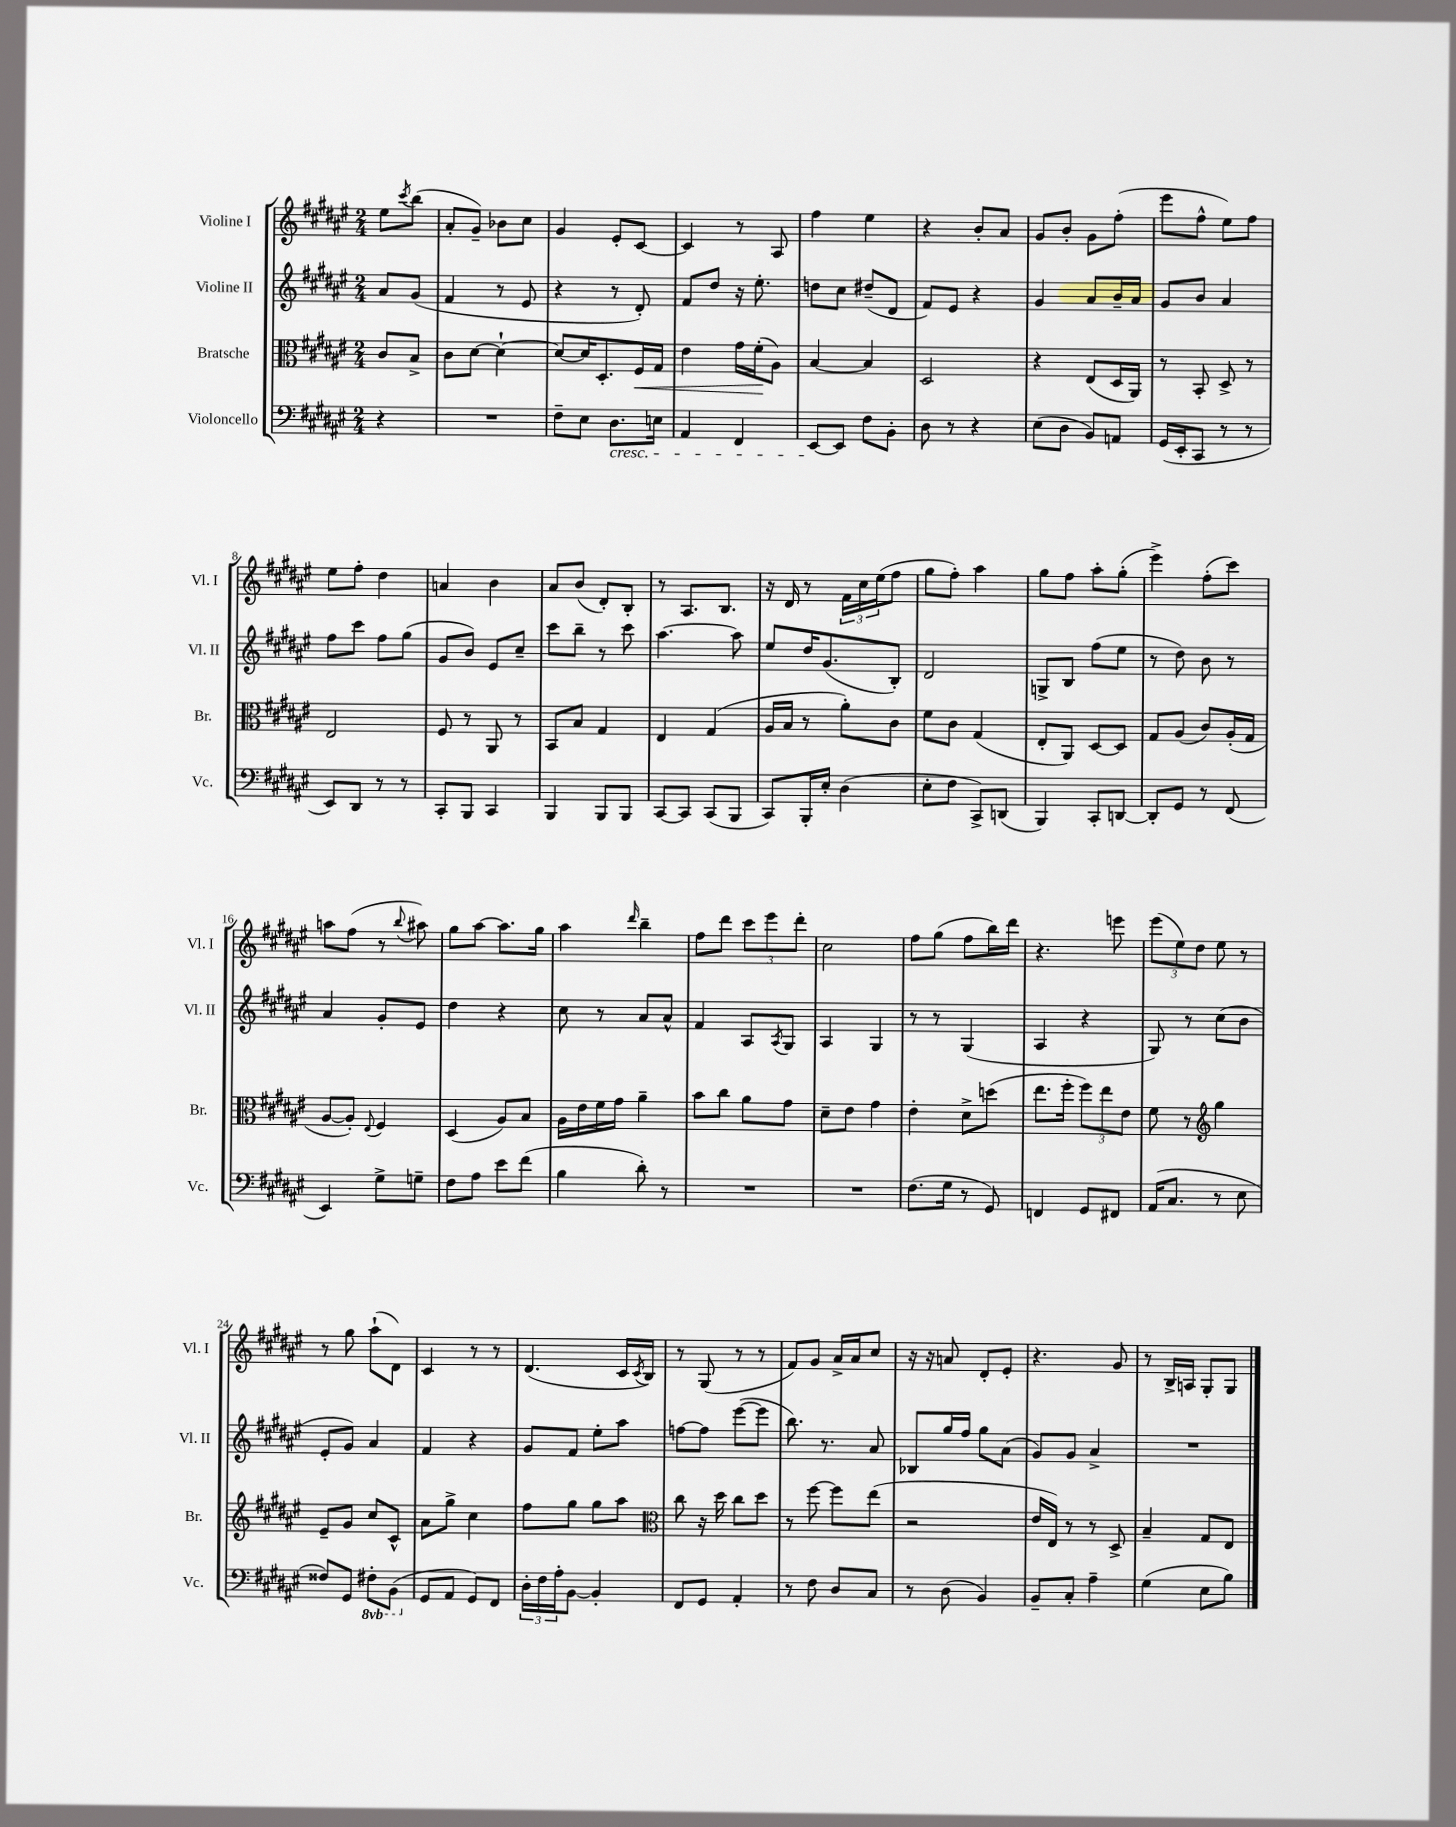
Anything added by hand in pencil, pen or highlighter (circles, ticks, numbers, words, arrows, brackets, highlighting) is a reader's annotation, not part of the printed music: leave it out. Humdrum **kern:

**kern	**kern	**kern	**kern
*staff4	*staff3	*staff2	*staff1
*clefF4	*clefC3	*clefG2	*clefG2
*k[f#c#g#d#a#e#]	*k[f#c#g#d#a#e#]	*k[f#c#g#d#a#e#]	*k[f#c#g#d#a#e#]
*M2/4	*M2/4	*M2/4	*M2/4
4r	8c#	8a#	8ee#
.	.	.	8qccc#
.	8B^	(8g#	(8bb
=	=	=	=
2r	8c#	4f#	8a#'
.	[8d#	.	8g#~)
.	4d#`_	8r	8b-
.	.	8e#	8cc#
=	=	=	=
8F#~	8d#_	4r	4g#
8E#	16d#]	.	.
.	8.D#'	.	.
8.D#	.	8r	8e#'
.	16F#	8d#')	[8c#
16E	16G#	.	.
=	=	=	=
4AA#	4e#	8f#	4c#]
.	.	8dd#	.
4FF#	16g#	16r	8r
.	(16f#'	8.ee#'	.
.	8A#)	.	8A#
=	=	=	=
[8EE#	[4B	8dd	4ff#
8EE#]	.	8cc#	.
8F#	4B]	(8dd#~	4ee#
8BB'	.	8d#	.
=	=	=	=
8D#	2D#	8f#)	4r
8r	.	8e#	.
4r	.	4r	8b'
.	.	.	8a#
=	=	=	=
(8E#	4r	4g#	8g#
8D#	.	.	8b'
8BB)	(8E#	8a#	8g#
8AA	16D#	16b~	(8ff#'
.	16AA#)	16a#	.
=	=	=	=
(16GG#	8r	8g#	8eee#
16EE#'	.	.	.
8CC#	8BB'	8b	8ff#^^
8r	8D#^	4a#	8ee#)
8r	8r	.	8ff#
=	=	=	=
8EE#)	2E#	8ff#	8ee#
8DD#	.	8ccc#	8ff#'
8r	.	8ff#	4dd#
8r	.	(8gg#	.
=	=	=	=
8CC#'	8F#	8g#	4a
8BBB	8r	8b)	.
4CC#	8AA#	8e#	4b
.	8r	8cc#~	.
=	=	=	=
4BBB	8BB	8ccc#	8a#
.	8B	8bb~	(8b
8BBB	4G#	8r	8d#')
8BBB	.	8ccc#	8B'
=	=	=	=
[8CC#	4E#	[4.aa#	8r
8CC#]	.	.	8.A#
(8CC#	(4G#	.	.
.	.	.	8.B
8BBB	.	8aa#]	.
=	=	=	=
8CC#)	16A#	8ee#	16r
.	16B	.	16d#
16BBB'	8r	16dd#	8r
16E#'	.	(8.g#	.
(4D#	8a#')	.	24f#
.	.	.	24cc#
.	.	.	(24ee#
.	8c#	8B')	8ff#
=	=	=	=
8E#'	8f#	2d#	8gg#
8F#	8c#	.	8ff#')
8CC#^)	(4G#	.	4aa#
(8DD	.	.	.
=	=	=	=
4BBB)	8E#'	8G^	8gg#
.	8AA#)	8B	8ff#
8CC#'	[8D#	(8ff#	8aa#'
[8DD	8D#]	8ee#	(8gg#'
=	=	=	=
8DD']	8G#	8r	4eee#^)
8GG#	(8A#	8dd#)	.
8r	8c#)	8b	(8ff#'
(8FF#	(16A#'	8r	8ccc#)
.	16G#	.	.
=	=	=	=
4EE#)	[8A#	4a#	8aa
.	8A#'])	.	(8ff#
.	8qqE#	.	.
8G#^	4F#	8g#'	8r
.	.	.	8qqbb
8G~	.	8e#	8aa#)
=	=	=	=
8F#	(4D#	4dd#	8gg#
8A#	.	.	[8aa#
8e#	8A#)	4r	8.aa#]
(8f#	8B	.	.
.	.	.	16gg#
=	=	=	=
4B	16A#	8cc#	4aa#
.	16e#	.	.
.	16f#	8r	.
.	16g#	.	.
.	.	.	16qqddd#
8d#')	4a#~	8a#	4bb~
8r	.	8a#^^	.
=	=	=	=
2r	8b	4f#	8ff#
.	8cc#	.	8ddd#
.	8a#	8A#	12ccc#
.	.	.	12eee#
.	.	8qA#	.
.	8g#	8G#	.
.	.	.	12ddd#'
=	=	=	=
2r	8d#~	4A#	2cc#
.	8e#	.	.
.	4g#	4G#	.
=	=	=	=
(8.F#	4e#'	8r	8ff#
.	.	8r	(8gg#
16G#	.	.	.
8r	8d#^	(4G#	8ff#
8GG#)	(8dd	.	16bb)
.	.	.	16ddd#
=	=	=	=
4FF	8.ee#	4A#	4.r
.	16ff#'	.	.
8GG#	12ff#)	4r	.
.	12ee#	.	.
8FF#	.	.	8eee
.	12e#	.	.
=	=	=	=
(16AA#	8f#	8G#)	(12eee#
8.C#	.	.	.
.	.	.	12ee#)
.	8r	8r	.
.	.	.	12dd#
*	*clefG2	*	*
8r	4gg#	(8cc#	8ee#
8E#	.	8b	8r
=	=	=	=
8F##)	8e#~	8e#'	8r
8GG#	8g#	8g#)	8gg#
8FF#'	8cc#	4a#	(8aa#`
(8BBB	8c#^^	.	8d#)
=	=	=	=
8GG#	8a#	4f#	4c#
8AA#	8gg#^	.	.
8GG#)	4cc#	4r	8r
8FF#	.	.	8r
=	=	=	=
24D#'	8ff#	8g#	(4.d#
24F#	.	.	.
24A#'	.	.	.
[8BB	8gg#	8f#	.
4BB']	8gg#	8ee#'	.
.	8aa#	8aa#	16c#
.	.	.	8qc#
.	.	.	16B)
=	=	=	=
*	*clefC3	*	*
8FF#	8cc#	[8ff	8r
8GG#	16r	8ff]	(8G#
.	16dd#	.	.
4AA#'	8cc#	([8eee#	8r
.	8dd#	8eee#]	8r
=	=	=	=
8r	8r	8.bb)	8f#)
8F#	[8ff#	.	8g#
.	.	8.r	.
8D#	8ff#]	.	16a#^
.	.	.	16a#
8C#	(8ee#	8a#	8cc#
=	=	=	=
8r	2r	8B-	16r
.	.	.	16r
(8D#	.	16gg#	8a
.	.	16ff#	.
4BB)	.	8gg#	8d#'
.	.	(8a#	8e#'
=	=	=	=
8BB~	16e#	8g#)	4.r
.	16E#)	.	.
8C#'	8r	8g#	.
4A#~	8r	4a#^	.
.	8D#^	.	8g#
=	=	=	=
(4G#	4B~	2r	8r
.	.	.	16B^
.	.	.	16A
8E#	8G#	.	8G#'
8B)	8E#	.	8G#
==	==	==	==
*-	*-	*-	*-
